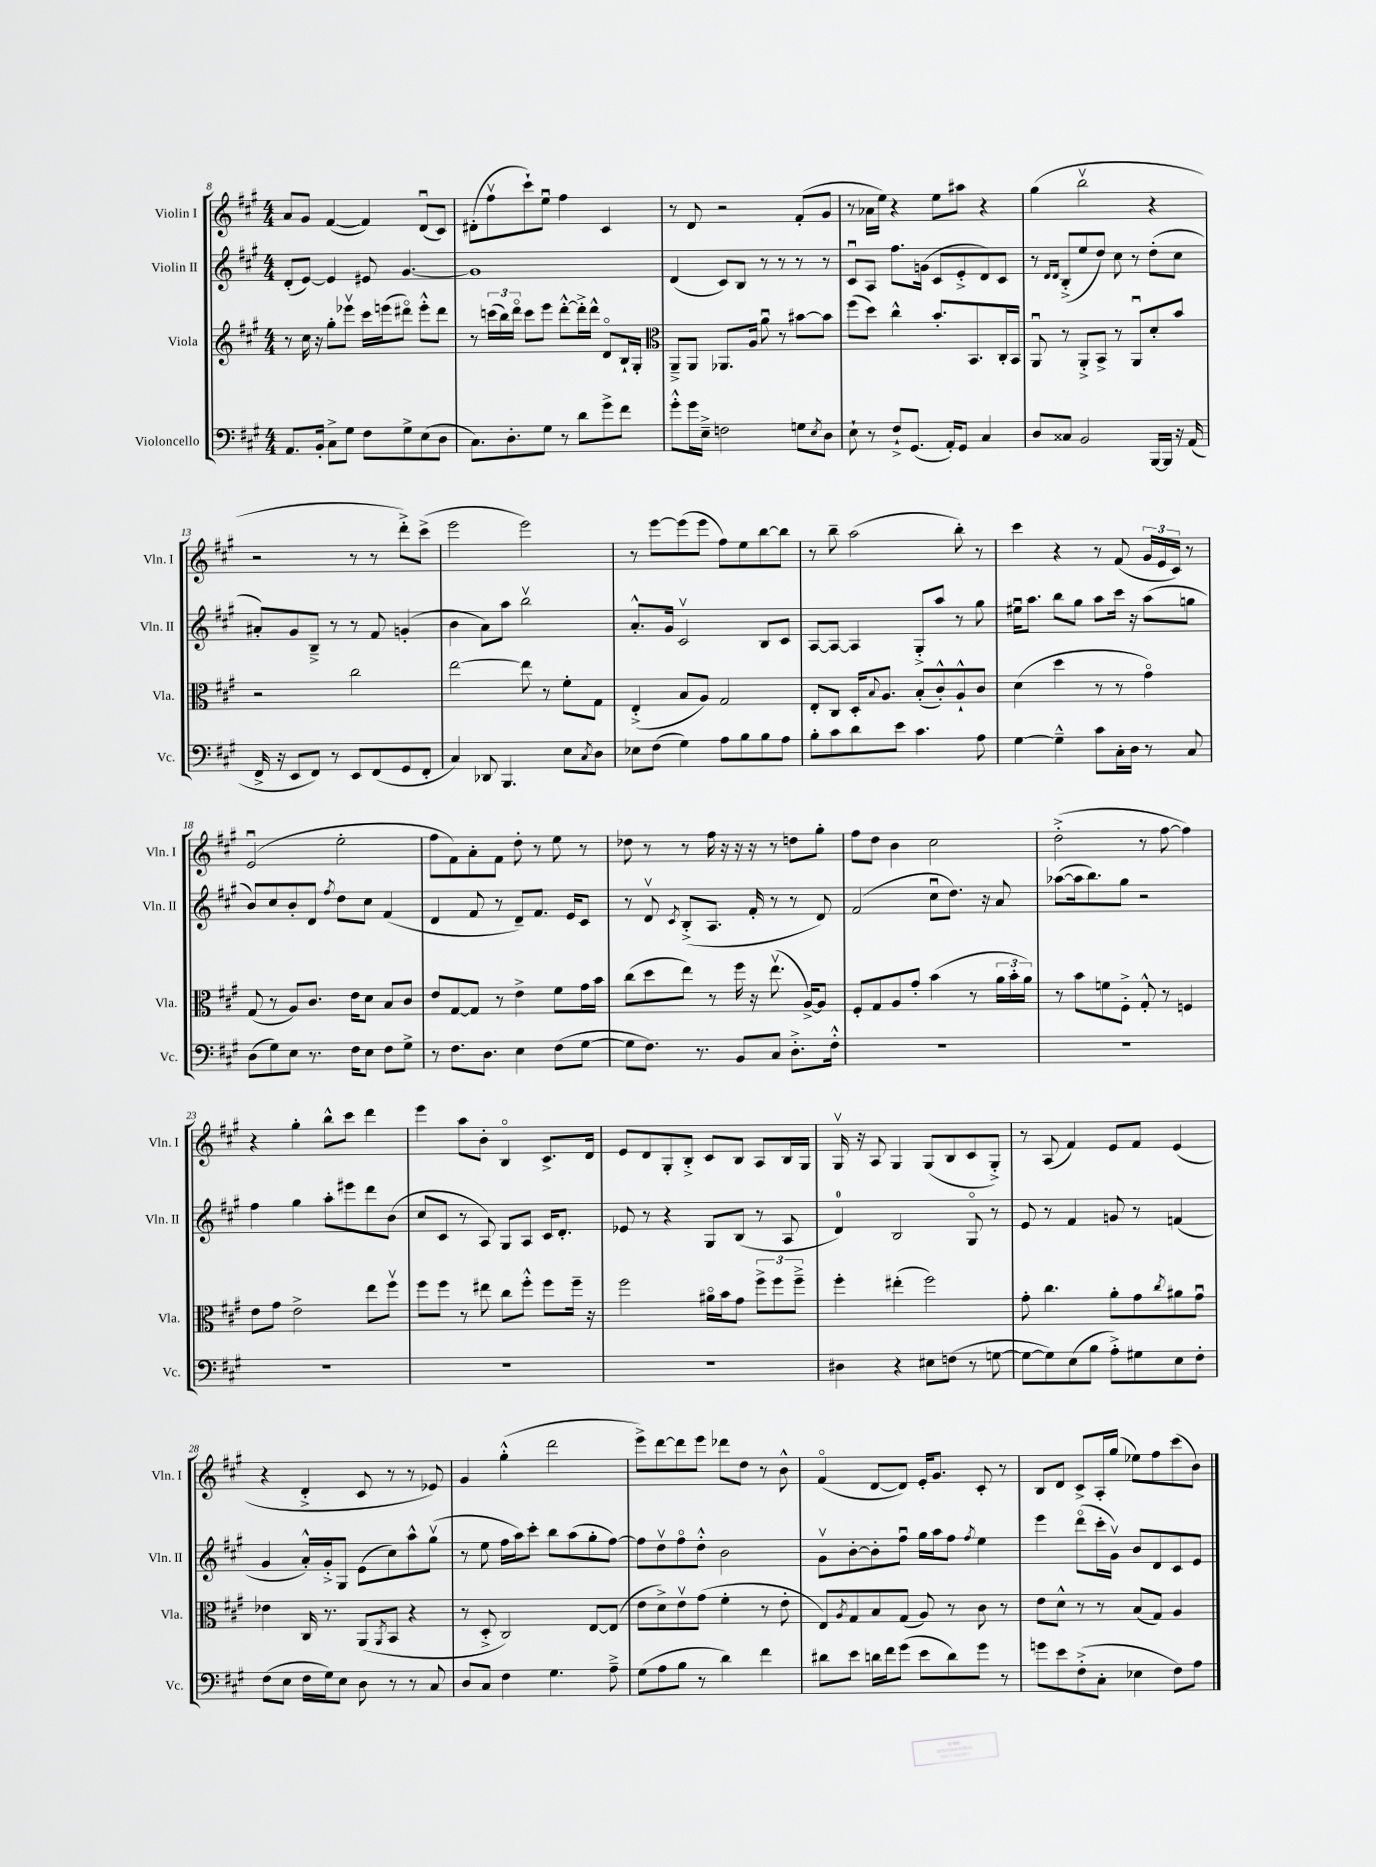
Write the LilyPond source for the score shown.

<<
\new StaffGroup <<
\new Staff = "s0" \with { instrumentName = "Violin I" shortInstrumentName = "Vln. I" } {
    \clef treble \key a \major \numericTimeSignature \time 4/4
    a'8 gis'8 fis'4~( fis'4) d'8\downbow( cis'8) |
    dis'8-.( fis''8\upbow cis'''8-!) e''8\downbow fis''4 cis'4 |
    r8 d'8 r2 fis'8-.( gis'8 |
    r8 aes'16 e''16) r4 e''8 ais''8 r4 |
    gis''4( b''2\upbow r4 |
    r2 r8 r8 d'''8-.->) cis'''8->( |
    e'''2 e'''2) |
    r8 e'''8~ e'''8( e'''8 fis''8) e''8 b''8~ b''8 |
    r8 b''8-- a''2( b''8-.) r8 |
    cis'''4 r4 r8 fis'8( \tuplet 3/2 { gis'16 e'16 cis'16) } r8 |
    e'2\downbow( e''2-. |
    fis''8 fis'8) a'8-. fis'8 d''8-. r8 e''8 r8 |
    des''8 r8 r8 fis''16 r16 r16 r16 r8 d''8 gis''8-. |
    fis''8 d''8 b'4 cis''2 |
    d''2-.->( r8 fis''8~ fis''4) |
    r4 gis''4-. b''8-^ cis'''8 d'''4 |
    e'''4 a''8 b'8-. b4\flageolet cis'8.-> d'16 |
    e'8 d'8 gis8-. b8-.-> cis'8 b8 a8 b16 gis16 |
    gis16\upbow r16 a8 gis4 gis8( b8 cis'8 gis8-.->) |
    r8 a8( fis'4) e'8 fis'8 e'4( |
    r4 d'4-.-> cis'8 r8 r8 ees'8) |
    gis'4 gis''4-.-^( d'''2 |
    e'''8->) d'''8~ d'''8 e'''8 des'''8 d''8 r8 b'8-^ |
    fis'4\flageolet( d'8~ d'8) e'16-. gis'8. cis'8-. r8 |
    b8 d'8 cis'8-> a16-. gis''16( ees''8) fis''8 cis'''8( b'8) \bar "|." |
}
\new Staff = "s1" \with { instrumentName = "Violin II" shortInstrumentName = "Vln. II" } {
    \clef treble \key a \major \numericTimeSignature \time 4/4
    d'8-.( e'8~) e'4 eis'8 gis'4.~ |
    gis'1 |
    d'4( cis'8) b8 r8 r8 r8 r8 |
    cis'8\downbow a8 fis''8. g'16( cis'8 e'8-.-> d'8) cis'8 |
    r8 \grace { d'16 d'16 } b8-.->( e''8 d''8) cis''8 r8 d''8-.( cis''8 |
    ais'8-.) gis'8 b8---> r8 r8 fis'8 g'4-.( |
    b'4 a'8) a''8 b''2\upbow |
    a'8.-.-^ gis'16 cis'2\upbow b8 cis'8 |
    a8~ a8~ a4 gis8-.-> a''8 r8 gis''8 |
    eis''16\downbow a''8. b''8 gis''8 a''8 cis'''16 r16 a''8( g''8 |
    b'8) cis''8 b'8-. d'8 \acciaccatura { fis''8 } d''8 cis''8 fis'4( |
    d'4 fis'8 r8 d'8--) fis'8. e'16 cis'8 |
    r8 d'8\upbow \acciaccatura { cis'8 } b8-.->( a8. fis'16-. r8 r8 d'8) |
    fis'2( cis''8\downbow d''8.) r16 a'8 |
    aes''8~( aes''16 b''8.) gis''8 r2 |
    fis''4 gis''4 a''8-. eis'''8 d'''8 b'8( |
    cis''8 cis'8 r8 a8) gis8 a8 cis'16 d'8.-. |
    ees'8 r8 r4 gis8 b8( r8 a8 |
    d'4-0) b2 gis8\flageolet r8 |
    e'8 r8 fis'4 g'8 r8 f'4( |
    gis'4 a'16-.-^) gis'16-.-> gis8 e'8( cis''8) a''8-^ gis''8\upbow( |
    r8 e''8 fis''16 a''16) cis'''8-. b''8 a''8( gis''8-. fis''8~) |
    fis''8 d''8\upbow fis''8\flageolet d''8-.-^ b'2 |
    gis'8\upbow b'8~-. b'8-. fis''8\downbow gis''16 a''16 fis''8 \acciaccatura { fis''8 } e''4 |
    e'''4 d'''8\flageolet( cis'''16-. gis'16\upbow) b'8 d'8 cis'8 e'8 \bar "|." |
}
\new Staff = "s2" \with { instrumentName = "Viola" shortInstrumentName = "Vla." } {
    \clef treble \key a \major \numericTimeSignature \time 4/4
    r8 cis''16 r16 gis''8-. ees'''8\upbow cis'''16 e'''16( dis'''8\flageolet) e'''8-.-^ dis'''8 |
    r8 \tuplet 3/2 { c'''16( b''16) d'''16\flageolet } c'''8 e'''8 d'''8~-.-^ d'''16-.-> d'''16-^ d'8\flageolet b16-! gis16-. |
    \clef alto a,8---> a,8 aes,8. a16 a'8\downbow r8 bis'8~ bis'8 |
    fis''8( d''8) cis''4-^ b'8.-. b,8. cis16-. b,16 |
    a,8\downbow r8 a,8-.-> b,8-> r8 a,8\downbow d'8-. b'8 |
    r2 cis''2 |
    e''2~ e''8 r8 fis'8-. gis8 |
    e4-.->( b8 a8) gis2 |
    e8-. cis8 d16-. \appoggiatura { b8 } a8. b8-.( cis'8-.-^) a8-!-^ cis'8 |
    d'4( d''4 r8 r8 gis'4\flageolet) |
    gis8( r8 a8) cis'8. e'16 d'8 b8 cis'8 |
    e'8 gis8~ gis8 r8 e'4-> fis'8 gis'16 b'16 |
    cis''8( d''8 e''8) r8 fis''16 r16 e''8.\upbow( a16~->) a8 |
    fis8-. gis8 a8 gis'8-. b'4( r8 \tuplet 3/2 { a'16 b'16-. a'16) } |
    r8 b'8 f'8 fis8-.-> gis8-.-^ r8 f4 |
    e'8 gis'8 e'2-> e''8 fis''8\upbow |
    fis''8 fis''8 r8 eis''8 cis''8 fis''8-.-^ fis''8 fis''16-- r16 |
    fis''2 ais'16\flageolet b'16 gis'8 \tuplet 3/2 { fis''8-> fis''8 fis''8---> } |
    fis''4-. eis''4-.( fis''2) |
    gis'8-. cis''4. a'8-. gis'8 \acciaccatura { cis''8 } ais'8 gis'8\downbow |
    ees'4 cis16 r8. a,8( \acciaccatura { a,8 } b,8 r4 |
    r8 d8-.-> cis2) e8~ e8( |
    e'8 d'8->) e'8\upbow gis'8( fis'4-. r8 e'8-. |
    e8) \acciaccatura { a8 } gis8 b8 gis8( a8) r8 cis'8 r8 |
    e'8 d'8-^ r8 r8 b8( gis8) a4 \bar "|." |
}
\new Staff = "s3" \with { instrumentName = "Violoncello" shortInstrumentName = "Vc." } {
    \clef bass \key a \major \numericTimeSignature \time 4/4
    a,8. b,16-. cis8-> gis8 fis8 gis8-> e8( d8 |
    cis8.) d8.-. gis8 r8 d'8 gis'8-> fis'8 |
    gis'8-.-^ gis'16 e16---> f2 g8 \acciaccatura { e8 } d8 |
    e8-! r8 fis8-!-> gis,8.( a,16-.) gis,8 cis4 |
    d8 cisis8 b,2 b,,16~ b,,16 r16 a,16( |
    fis,16-> r16 e,8 fis,8) r8 e,8 fis,8( gis,8 fis,8-. |
    cis4) des,8 b,,4. e8 \acciaccatura { cis8 } d8 |
    ees8 fis8( gis4) a8 b8 b8 a8 |
    b8-. cis'8 d'8 e'8 cis'4. a8 |
    gis4~ gis4---^ cis'8 cis16-. d16 r8 cis8 |
    d8( gis8) e8 r8. fis16 e8 fis8 gis8-> |
    r8 fis8. d8. e4 fis8( gis8~ |
    gis8 fis8.) r8. b,8 cis8 d8.-.-> fis16-.-^ |
    R1 |
    R1 |
    R1 |
    R1 |
    R1 |
    dis4 r4 eis8 f8( r8 g8~ |
    g8~ g8) e8( b8 a8-.->) gis8 e8 fis8-. |
    fis8( e8 fis16 gis16) e8 d8 r8 r8 cis8 |
    d8 cis8 fis4 gis4. a8---> |
    gis8( a8 b8 r8 d'4) fis'4 |
    dis'8 e'8 d'16 fis'16 gis'8( e'8 d'8) gis'8 r8 |
    g'8 e'8 fis8-.->( cis8-. ees4 fis8) a8 \bar "|." |
}
>>
>>
\layout { \context { \Score currentBarNumber = #8 } }
